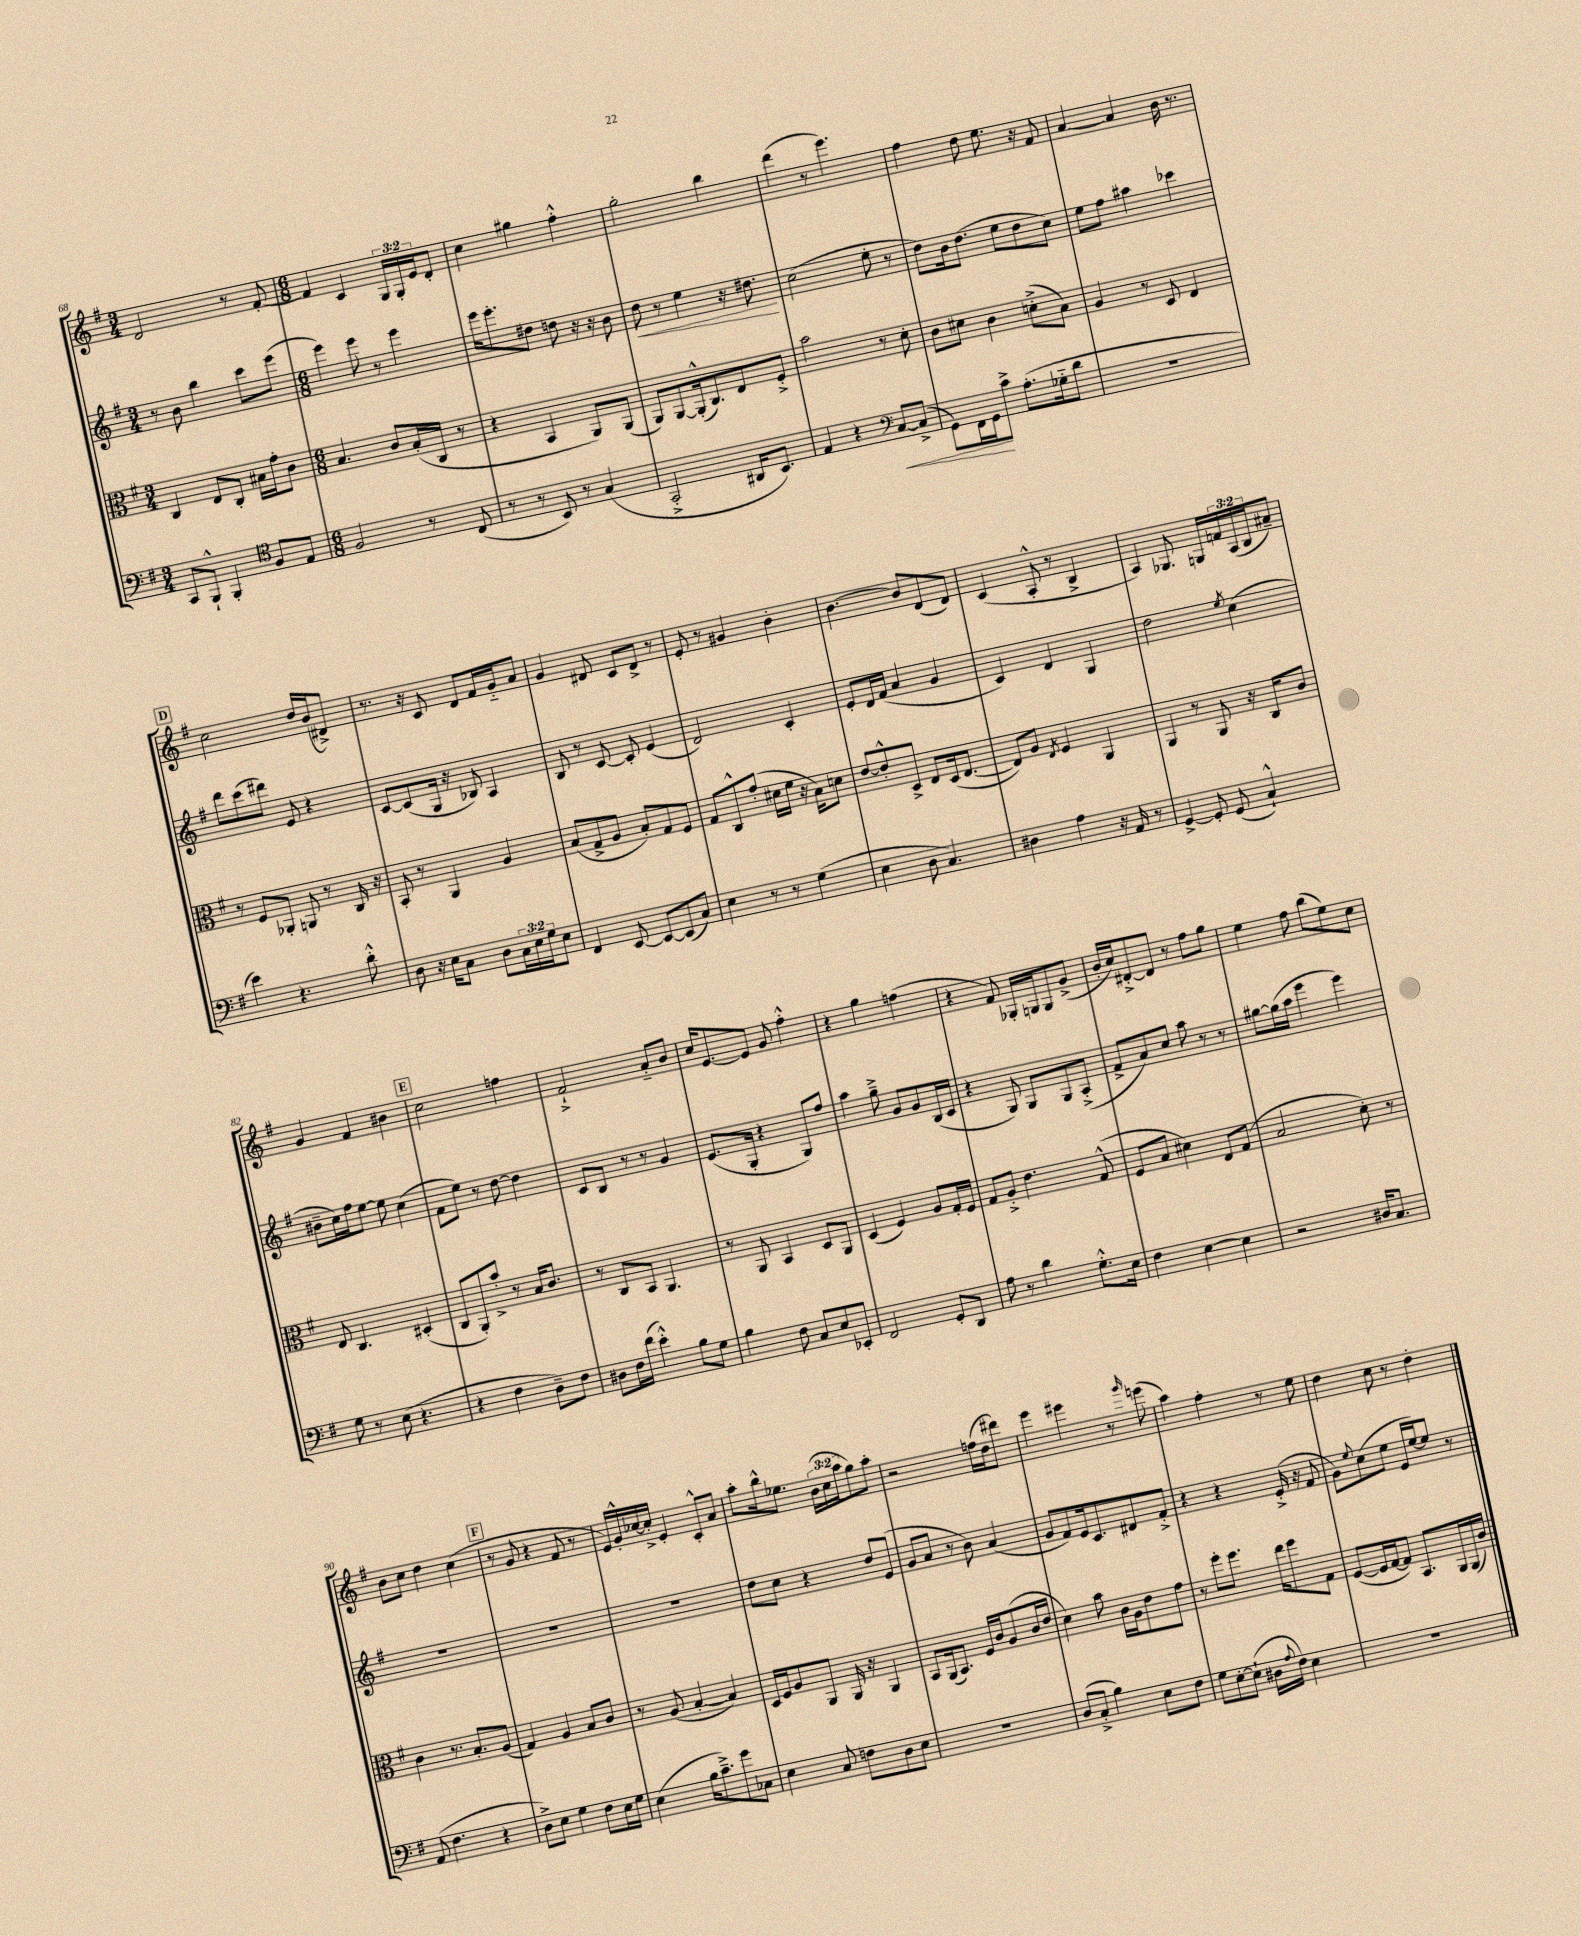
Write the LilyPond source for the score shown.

<<
\new StaffGroup <<
\new Staff = "s0" {
    \clef treble \key g \major \numericTimeSignature \time 3/4 \override Staff.TupletNumber.text = #tuplet-number::calc-fraction-text
    d'2 r8 fis'8~-. |
    \numericTimeSignature \time 6/8 fis'4 c'4 \tuplet 3/2 { g16 g16-. e'16 } d'8-. |
    c''4 gis''4 fis''4-.-^ |
    g''2-. b''4 |
    d'''4( r8 e'''4.) |
    fis''4 d''8 e''8. r16 fis'8 |
    a'4~ a'4 b'16 r8. |
    \mark \markup { \box "D" } c''2 d''16 b'16( dis'8->) |
    r8. r16 c'8 d'8 fis'16 g'16-_ a'8 |
    g'4 dis'8 c'8 dis'8-> r8 |
    e'8-. r8 gis'4 b'4-. |
    b'4.~ b'8 d'8( d'8) |
    c'4( a8-.-^ r8 b4-> |
    a4) ges8. g16 \tuplet 3/2 { f'16 a16( b16 } ais'8--) |
    g'4 fis'4 bis'4 |
    \mark \markup { \box "E" } c''2 f''4 |
    fis'2-!-> a'8-_ b'8 |
    c''16 e'8.~ e'8 g'8 fis''4-.-^ |
    r4 g''4 f''4( |
    r4 fis'8) ges16-. g16 g8 g'8->( |
    b'16-. c''16) dis'8~-.-> dis'8 r8 fis''8 g''8 |
    e''4 fis''8 b''8( e''8) c''8 |
    b'8 c''8 d''4 c''4( |
    \mark \markup { \box "F" } r8 g'8 r4 fis'8 r8 |
    e'16) g'16-.-^ ces''16~ ces''16-.-> e'4-. c'8-.-^ a'8 |
    a''8-. b''16-^ ees''8. \tuplet 3/2 { b'16( c''16 a''16 } g''8) a''8-. |
    r2 f''16( d''16 dis'''8) |
    e'''4 eis'''4 r8 \grace { g'''16 } e'''8( |
    a''4) fis''4-. r8 e''8 |
    d''4 c''8 r8 d''4-. \bar "|." |
}
\new Staff = "s1" {
    \clef treble \key g \major \numericTimeSignature \time 3/4
    r8 b'8 b''4 c'''8 e'''8( |
    \numericTimeSignature \time 6/8 e'''4) e'''8 r8 e'''4 |
    e'''16 e'''8.-. dis''8 d''8 r16 r16 b'8 |
    d''8\< r8 e''4 r16 dis''8.\! |
    c''2( e''8-. r8 |
    d''8) b'16 d''8.( e''8 d''8 c''8) |
    e''8 fis''8 ais''4 ces'''4 |
    \mark \markup { \box "D" } d'''8 c'''8( dis'''8) e'8 r4 |
    c'8~ c'8( g16 r16 bes8) a4 |
    b8 r8 c'8~ c'8-. e'4( |
    d'2) c'4-. |
    e'8-. d'16 fis'16( a'4 g'4 |
    c'4) d'4 g4 |
    d''2 \acciaccatura { e''8 } c''4( |
    bis'8-- c''16) fis''16 e''8~ e''8 c''4( |
    \mark \markup { \box "E" } fis'8 e''8) r8 d''8~ d''4 |
    c'8 b8 r8 r8 g'4 |
    e'8.( g16-. r4 g8) fis''8 |
    a''4 g''8---> g'8 g'8 b16( c'16 |
    r4 g8) g8 g8 a8-.->( |
    fis'8-> a'8) c''8 a''8 r8 r8 |
    gis''8~ gis''16( a''16 e'''4 e'''4) |
    R2. |
    \mark \markup { \box "F" } R2. |
    R2. |
    d''8 c''8 r4 d''8 e'8( |
    g'8 a'8 r8 b'8) a'4( |
    g'8 fis'8) e'16 c'8. dis'8 fis'8-.-> |
    r4 r4 e'16-.->( r16 fis'8 |
    g'8) \appoggiatura { e''8 } c''8( e''8 e'16 e''16~) e''8 r8 \bar "|." |
}
\new Staff = "s2" {
    \clef alto \key g \major \numericTimeSignature \time 3/4
    c4 e8 c8-. bis16 g'16-. c'8 |
    \numericTimeSignature \time 6/8 b4. c'8 b16-.( c16 r8 |
    r4 b,4 a,8) a,8( |
    a,8) a,8~ a,16-.-^( c8.) e8 fis8-.-> |
    b'2 r8 d'8-. |
    c'8 dis'8 c'4 d'8-.->( b8) |
    a4 r8 d8 e4 |
    \mark \markup { \box "D" } r8 fis8 aes,8-. a,8 r8 c16 r16 |
    b,8-. r8 a,4 a4 |
    b8( g8-> a8 b8-.) g8 fis8 |
    g8 c8-^ g'8-.( dis'16 fis'16 r16 b16) d'8 |
    e'8~ e'8-.-^ d8-> e8 d16( e8.~ |
    e8) a8 \acciaccatura { e8 } fis4 a,4 |
    a,4 r8 a,8 r16 c16 c'8 |
    e8 c4. dis4-.( |
    \mark \markup { \box "E" } c8 a,8-.) b'8-.-> r8 b16 c'8. |
    r8 c8 b,8 a,4. |
    r8 a,8 b,4 d8 a,8 |
    d4( fis4) a8 g16-. fis16 |
    g8 a8-.-> e'4. g8-^( |
    fis8 b8 dis'4) e8 g8( |
    b2 d'8-.) r8 |
    c'4 r8. b8.-. a8( |
    \mark \markup { \box "F" } g4) a4 b8 c'8 |
    r8 a8( b4~-. b4) |
    d16 fis16 a8 a,8 a,16 r16 a,4 |
    b,8 a,16( b,8.) fis16 c'16 a8( c'16 e'16 |
    d'4) b'8 c'16 a16 e'8 g'8 |
    r8 fis''8-. fis''8. e''16 fis''8 g8 |
    fis8~( fis16 g16~ g8) b,8. a,16 a,16( c'16) \bar "|." |
}
\new Staff = "s3" {
    \clef bass \key g \major \numericTimeSignature \time 3/4 \override Staff.TupletNumber.text = #tuplet-number::calc-fraction-text
    c,8 b,,8-!-^ b,,4-. \clef tenor fis8 e8 |
    \numericTimeSignature \time 6/8 fis2 r8 c8( |
    r8 r8 b,8) r8 g4( |
    g,2-.-> ais,16 b,8.) |
    e4 r4 c8~\< c8->( |
    \clef bass g,8) fis,16 g,16\! c'8-> a8.-.( ges16-_ d'8 |
    R2. |
    \mark \markup { \box "D" } e'4) r4. d'8-.-^ |
    d8 r16 e16 c8 d8 \tuplet 3/2 { c16 e16 g16 } e8 |
    fis,4 e,8~ e,8~ e,8( c8) |
    e4 r8 r8 g4( |
    e4 d8 c4.) |
    dis4 a4 r16 a,16 r8 |
    g,4~-> g,8-. g,8( c4-!-^) |
    g8 r8 e8( r4. |
    \mark \markup { \box "E" } r4 fis4 d8--) fis8 |
    dis8 fis16 fis'16( e'4-.-^) b8 g8 |
    b4 fis8 c8 e8 ees,8-. |
    fis,2 g,8-. d,8 |
    a8 r8 d'4 g8.-.-^ e16 |
    fis4 e4~ e4 |
    r2 dis16 c8. |
    a,8( fis4. r4 |
    \mark \markup { \box "F" } d8->) e8 g4 fis8 e16 g16 |
    e4( b16 c'8.--->) g'8 ces8 |
    e4 c8 f8 d8 e8 |
    R2. |
    d8( c8-.-> b4) e8 fis8 |
    g8 e8~-. e8-!( dis16 \appoggiatura { a8 } fis16) e4 |
    R2. \bar "|." |
}
>>
>>
\layout { \context { \Score currentBarNumber = #68 } }
